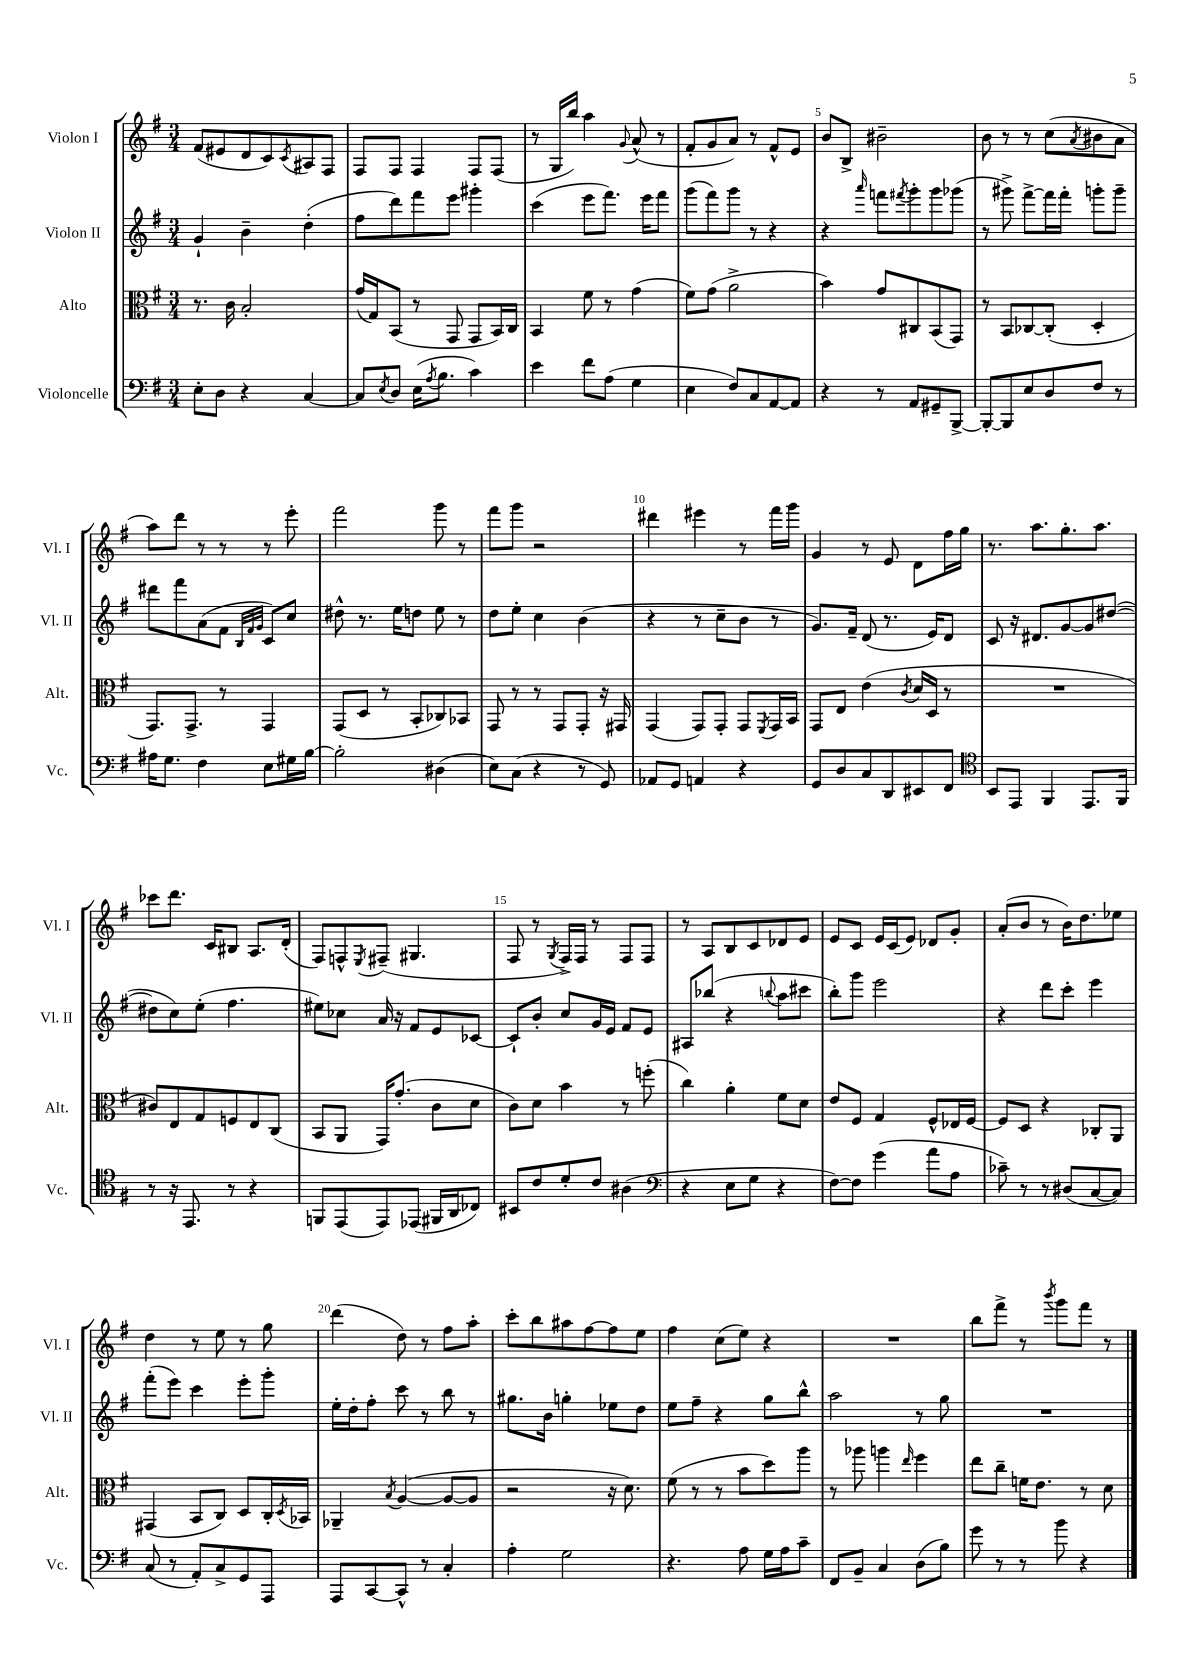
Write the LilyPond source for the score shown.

<<
\new StaffGroup <<
\new Staff = "s0" \with { instrumentName = "Violon I" shortInstrumentName = "Vl. I" } {
    \clef treble \key g \major \numericTimeSignature \time 3/4
    fis'8( eis'8 d'8 c'8) \acciaccatura { c'8 } ais8 fis8 |
    fis8 fis8 fis4 fis8 fis8( |
    r8 g16 b''16) a''4 \appoggiatura { g'8 } a'8-^( r8 |
    fis'8-. g'8 a'8) r8 fis'8-^ e'8 |
    b'8 b8-> bis'2-- |
    b'8 r8 r8 c''8( \acciaccatura { a'8 } bis'8 a'8 |
    a''8) d'''8 r8 r8 r8 e'''8-. |
    fis'''2 g'''8 r8 |
    fis'''8 g'''8 r2 |
    dis'''4 eis'''4 r8 fis'''16 g'''16 |
    g'4 r8 e'8 d'8 fis''16 g''16 |
    r8. a''8. g''8.-. a''8. |
    ces'''8 d'''8. c'16 bis8 a8. d'16-.( |
    fis8) f8-^ \acciaccatura { e8 } fis8--( gis4. |
    fis8 r8 \acciaccatura { g8 } fis16->) fis16 r8 fis8 fis8 |
    r8 a8 b8 c'8 des'8 e'8 |
    e'8 c'8 e'16 c'16( e'8) des'8 g'8-. |
    a'8-.( b'8 r8 b'16) d''8. ees''8 |
    d''4 r8 e''8 r8 g''8 |
    d'''4( d''8) r8 fis''8 a''8-. |
    c'''8-. b''8 ais''8 fis''8~ fis''8 e''8 |
    fis''4 c''8( e''8) r4 |
    R2. |
    b''8 fis'''8-> r8 \acciaccatura { b'''8 } g'''8 fis'''8 r8 \bar "|." |
}
\new Staff = "s1" \with { instrumentName = "Violon II" shortInstrumentName = "Vl. II" } {
    \clef treble \key g \major \numericTimeSignature \time 3/4
    g'4-! b'4-- d''4-.( |
    fis''8 d'''8) fis'''8 e'''8 gis'''4-. |
    c'''4( e'''8 fis'''8.) e'''16 fis'''8 |
    g'''8( fis'''8) g'''8 r8 r4 |
    r4 \grace { a'''16 } f'''8 \acciaccatura { fis'''8 } g'''8-. g'''8 ges'''8( |
    r8 gis'''8->) fis'''8~-> fis'''16 fis'''16-. g'''8-. g'''8-- |
    dis'''8 fis'''8 a'8( fis'8 \grace { b32 fis'32 g'32 } c'8) c''8 |
    dis''8-^ r8. e''16 d''8 e''8 r8 |
    d''8 e''8-. c''4 b'4( |
    r4 r8 c''8-- b'8 r8 |
    g'8.) fis'16-- d'8( r8. e'16) d'8 |
    c'8 r16 dis'8. g'8~ g'8 dis''8~( |
    dis''8 c''8) e''8-.( fis''4. |
    eis''8) ces''8 a'16 r16 fis'8 e'8 ces'8~ |
    ces'8-! b'8-. c''8 g'16 e'16 fis'8 e'8 |
    ais8 bes''8( r4 \appoggiatura { b''8 } a''8 cis'''8 |
    b''8-.) g'''8 e'''2 |
    r4 d'''8 c'''8-. e'''4 |
    fis'''8-.( e'''8) c'''4 e'''8-. g'''8-. |
    e''16-. d''16-. fis''8-. c'''8 r8 b''8 r8 |
    gis''8. b'16 g''4-. ees''8 d''8 |
    e''8 fis''8-- r4 g''8 b''8-^ |
    a''2 r8 g''8 |
    R2. \bar "|." |
}
\new Staff = "s2" \with { instrumentName = "Alto" shortInstrumentName = "Alt." } {
    \clef alto \key g \major \numericTimeSignature \time 3/4
    r8. c'16 b2-. |
    g'16( g16) b,8( r8 g,8 g,8 b,16) c16 |
    b,4 fis'8 r8 g'4( |
    fis'8) g'8( a'2-> |
    b'4) g'8 cis8 b,8( g,8) |
    r8 b,8 ces8~ ces8-.( d4-. |
    g,8.) g,8.-> r8 g,4 |
    g,8( d8 r8 b,8-. ces8) bes,8 |
    g,8 r8 r8 g,8 g,8-. r16 gis,16 |
    g,4( g,8) g,8-. g,8 \acciaccatura { fis,8 } g,16 b,16 |
    g,8 e8 e'4( \acciaccatura { c'8 } d'16 d16 r8 |
    R2. |
    cis'8) e8 g8 f8 e8 c8( |
    b,8 a,8 g,16) g'8.-.( c'8 d'8 |
    c'8) d'8 b'4 r8 f''8-.( |
    c''4) a'4-. fis'8 d'8 |
    e'8 fis8 g4 fis8-^ ees16 fis16~ |
    fis8 d8 r4 ces8-. a,8 |
    gis,4( b,8 c8) d8 c16-. \acciaccatura { d8 } bes,16 |
    aes,4-- \acciaccatura { b8 } a4~( a8~ a8 |
    r2 r16 d'8.) |
    fis'8( r8 r8 b'8 d''8) a''8 |
    r8 aes''8 a''4 \grace { e''16 } fis''4 |
    e''8 c''8-- f'16 e'8. r8 d'8 \bar "|." |
}
\new Staff = "s3" \with { instrumentName = "Violoncelle" shortInstrumentName = "Vc." } {
    \clef bass \key g \major \numericTimeSignature \time 3/4
    e8-. d8 r4 c4~ |
    c8 \acciaccatura { e8 } d8 e16( \acciaccatura { a8 } b8. c'4) |
    e'4 fis'8 a8( g4 |
    e4 fis8) c8 a,8~ a,8 |
    r4 r8 a,8 gis,8-- b,,8~-> |
    b,,8~-. b,,8 e8 d8 fis8 r8 |
    ais16 g8. fis4 e8 gis16 b16~ |
    b2-. dis4( |
    e8) c8( r4 r8 g,8) |
    aes,8 g,8 a,4 r4 |
    g,8 d8 c8 d,8 eis,8 fis,8 |
    \clef tenor b,8 e,8 fis,4 e,8. fis,16 |
    r8 r16 e,8. r8 r4 |
    f,8 e,8( e,8) ees,8( fis,16 a,16 ces8) |
    bis,8 c'8 d'8-. c'8 ais4( |
    \clef bass r4 e8 g8 r4 |
    fis8~) fis8 g'4( a'8 a8 |
    ces'8--) r8 r8 dis8( c8~ c8) |
    c8( r8 a,8-.) c8-> g,8 a,,8 |
    a,,8 c,8~ c,8-^ r8 c4-. |
    a4-. g2 |
    r4. a8 g16 a16 c'8-- |
    fis,8 b,8-- c4 d8( b8) |
    g'8 r8 r8 b'8 r4 \bar "|." |
}
>>
>>
\layout { \context { \Score \override BarNumber.break-visibility = ##(#f #t #t) barNumberVisibility = #(every-nth-bar-number-visible 5) } }
